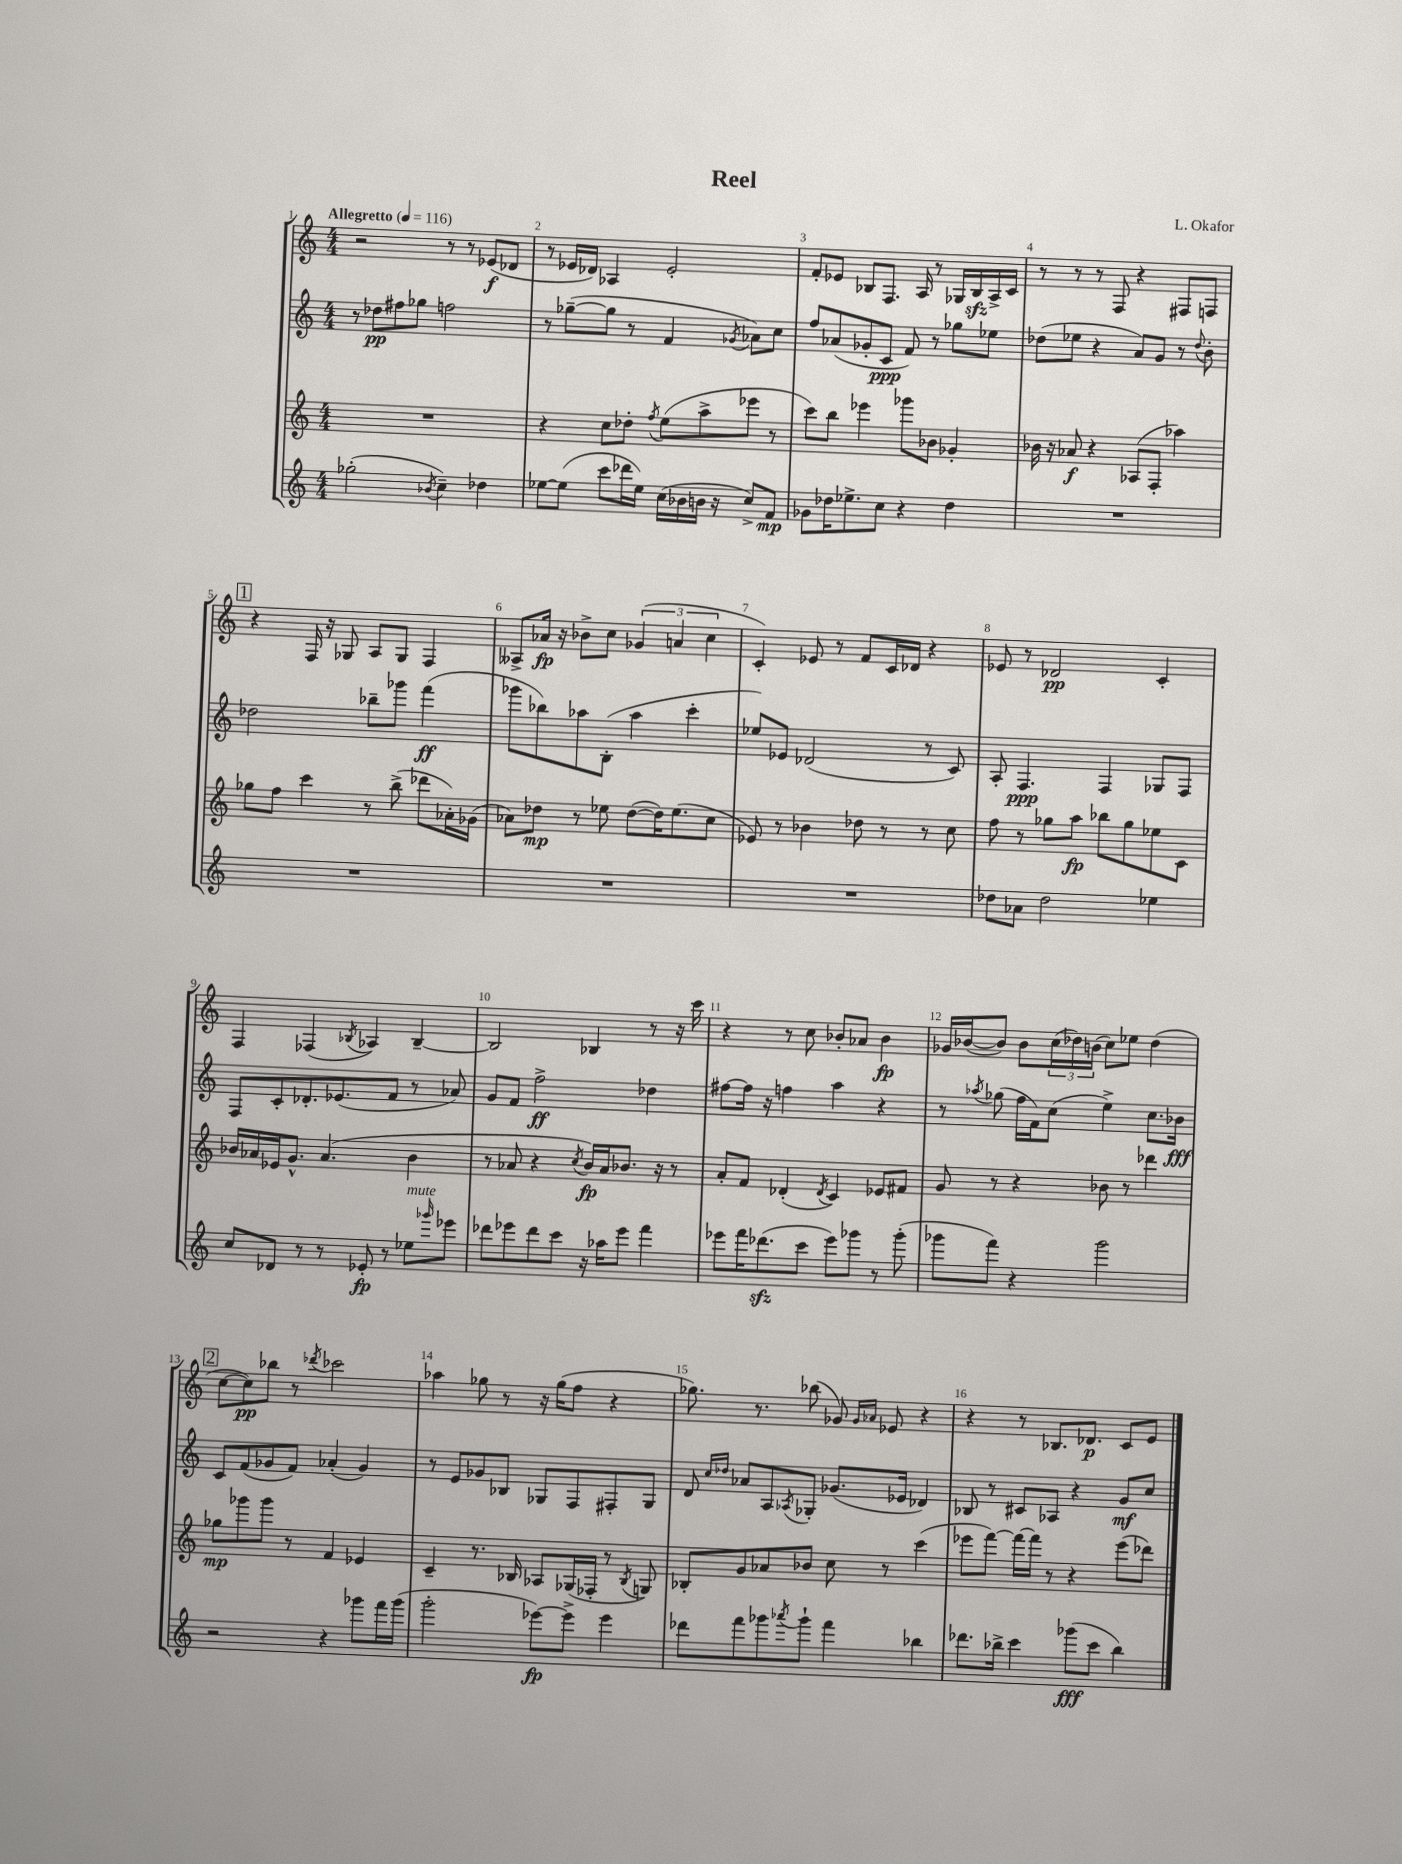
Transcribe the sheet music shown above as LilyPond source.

\header { title = "Reel" composer = "L. Okafor" }
<<
\new StaffGroup <<
\new Staff = "s0" {
    \clef treble \key c \major \numericTimeSignature \time 4/4 \tempo "Allegretto" 4 = 116
    r2 r8 r8 ees'8\f( des'8 |
    r8 ees'16 des'16) aes4 ees'2-. |
    f'8-. ees'8 bes8 f8. a16 r8 ges16 bes16\sfz a16-> c'16 |
    r8 r8 r8 f8 r4 fis8 f8 |
    \mark \markup { \box "1" } r4 f16 r16 ges8 a8 ges8 f4 |
    aeses8-> aes'16\fp r16 bes'8-> c''8 \tuplet 3/2 { ges'4( a'4 c''4 } |
    c'4-.) ees'8 r8 f'8 c'16 des'16 r4 |
    ees'8 r8 des'2\pp c'4-. |
    f4 fes4( \acciaccatura { bes8 } aes4) bes4~-- |
    bes2 bes4 r8 r16 c'''16 |
    r4 r8 c''8 bes'8-. aes'8 bes'4\fp |
    ges'16 bes'16~( bes'8) bes'8 \tuplet 3/2 { c''16( des''16) b'16( } c''8) ees''8 des''4( |
    \mark \markup { \box "2" } c''8~ c''8\pp) bes''8 r8 \acciaccatura { des'''8 } ces'''2 |
    aes''4 ges''8 r8 r16 ges''16( f''8 r4 |
    ges''8.) r8. bes''8( ges'8) \grace { ges'16 aes'16 } ees'8 r4 |
    r4 r8 bes8. des'8.\p c'8 e'8 \bar "|." |
}
\new Staff = "s1" {
    \clef treble \key c \major \numericTimeSignature \time 4/4
    r8 des''8\pp fis''8 ges''8 f''2 |
    r8 ges''8~--( ges''8 r8 f'4 \acciaccatura { ges'8 } aes'8) c''8 |
    f''8 aes'8( ges'8-. c'8\ppp f'8) r8 ges''8 ees''8 |
    des''8( ees''8 r4 a'8) g'8 r8 \appoggiatura { des''8 } b'8-. |
    \mark \markup { \box "1" } des''2 bes''8-- ges'''8 f'''4\ff( |
    ges'''8 bes''8) aes''8 b8-.( aes''4 c'''4-. |
    ees''8) ees'8 des'2( r8 c'8) |
    a8-. f4.\ppp f4 ges8 f8 |
    f8 c'8-. des'8.-. ees'8.( f'8 r8 aes'8) |
    g'8 f'8 f''2->\ff des''4 |
    fis''8~ fis''16 r16 f''4 a''4 r4 |
    r8 \acciaccatura { aes''8 } ges''8( f''16 f'16) c''8( e''4->) c''8. bes'16\fff |
    \mark \markup { \box "2" } c'8 f'8( ges'8 f'8) aes'4-.( ges'4) |
    r8 e'8 ges'8 bes8 ges8 f8 fis8-. ges8 |
    d'8 \grace { c''16 des''16 } aes'8 a8 \acciaccatura { aes8 } ges8-. ges'8.( ees'16 des'4) |
    bes8 r8 cis'8 aes8 r4 g'8\mf c''8 \bar "|." |
}
\new Staff = "s2" {
    \clef treble \key c \major \numericTimeSignature \time 4/4
    R1 |
    r4 c''8 des''8-. \acciaccatura { f''8 } e''8( a''8-> ees'''8 r8 |
    c'''8) b''8 ees'''4 ges'''8 bes'8 ges'4-. |
    bes'16 r16 aes'8\f r4 aes8( f8-. aes''4) |
    \mark \markup { \box "1" } ges''8 f''8 c'''4 r8 b''8->( des'''8 aes'16-.) ges'16( |
    aes'8) des''8\mp r8 ees''8 des''8~( des''16) ees''8.( c''8 |
    ees'8) r8 bes'4 des''8 r8 r8 c''8 |
    f''8 r8 ges''8 a''8\fp bes''8 ges''8 ees''8 c'8 |
    bes'16 aes'16 ees'16 g'8.-^ aes'4.( bes'4 |
    r8 aes'8 r4 \acciaccatura { c''8 } b'16\fp) aes'16 bes'8. r16 r8 |
    a'8-. f'8 des'4-.( \acciaccatura { des'8 } c'4) ees'8 fis'8 |
    g'8 r8 r4 bes'8 r8 des'''4 |
    \mark \markup { \box "2" } ges''8\mp ges'''8 ges'''8 r8 f'4 ees'4 |
    c'4-- r8. bes16 aes8 ges16( fes16-. r8 \acciaccatura { bes8 } g8) |
    bes8-. g'8 aes'8 bes'8 c''8 r8 c'''4( |
    ees'''8 f'''8~) f'''16~ f'''16 r8 r4 ees'''8( des'''8) \bar "|." |
}
\new Staff = "s3" {
    \clef treble \key c \major \numericTimeSignature \time 4/4
    ges''2-.( \acciaccatura { bes'8 } c''4--) des''4 |
    ees''8~ ees''8( c'''8 des'''16 ees''16) c''16( bes'16 b'16 r16 c''8->) f'8\mp |
    ges'8 des''16 ees''8.-> c''8 r4 des''4 |
    R1 |
    \mark \markup { \box "1" } R1 |
    R1 |
    R1 |
    des''8 aes'8 des''2 ees''4 |
    c''8 des'8 r8 r8 ees'8-.\fp r8 ees''8^\markup { \italic "mute" } \grace { ges'''16 } ees'''8 |
    des'''8 ees'''8 des'''8 c'''8 r16 aes''16 ees'''8 f'''4 |
    ees'''8 f'''16 des'''8.\sfz( c'''8 ees'''8) ges'''8 r8 ges'''8-.( |
    ges'''8 f'''8) r4 ges'''2 |
    \mark \markup { \box "2" } r2 r4 ges'''8 f'''16 ges'''16( |
    g'''2-. ees'''8~\fp) ees'''8-> ees'''4 |
    des'''8 f'''8 ges'''8 \acciaccatura { aes'''8 } ges'''8-! f'''4 bes''4 |
    des'''8. bes''16-> c'''4 ges'''8\fff( c'''8 bes''4) \bar "|." |
}
>>
>>
\layout { \context { \Score \override BarNumber.break-visibility = ##(#f #t #t) barNumberVisibility = #all-bar-numbers-visible } }
